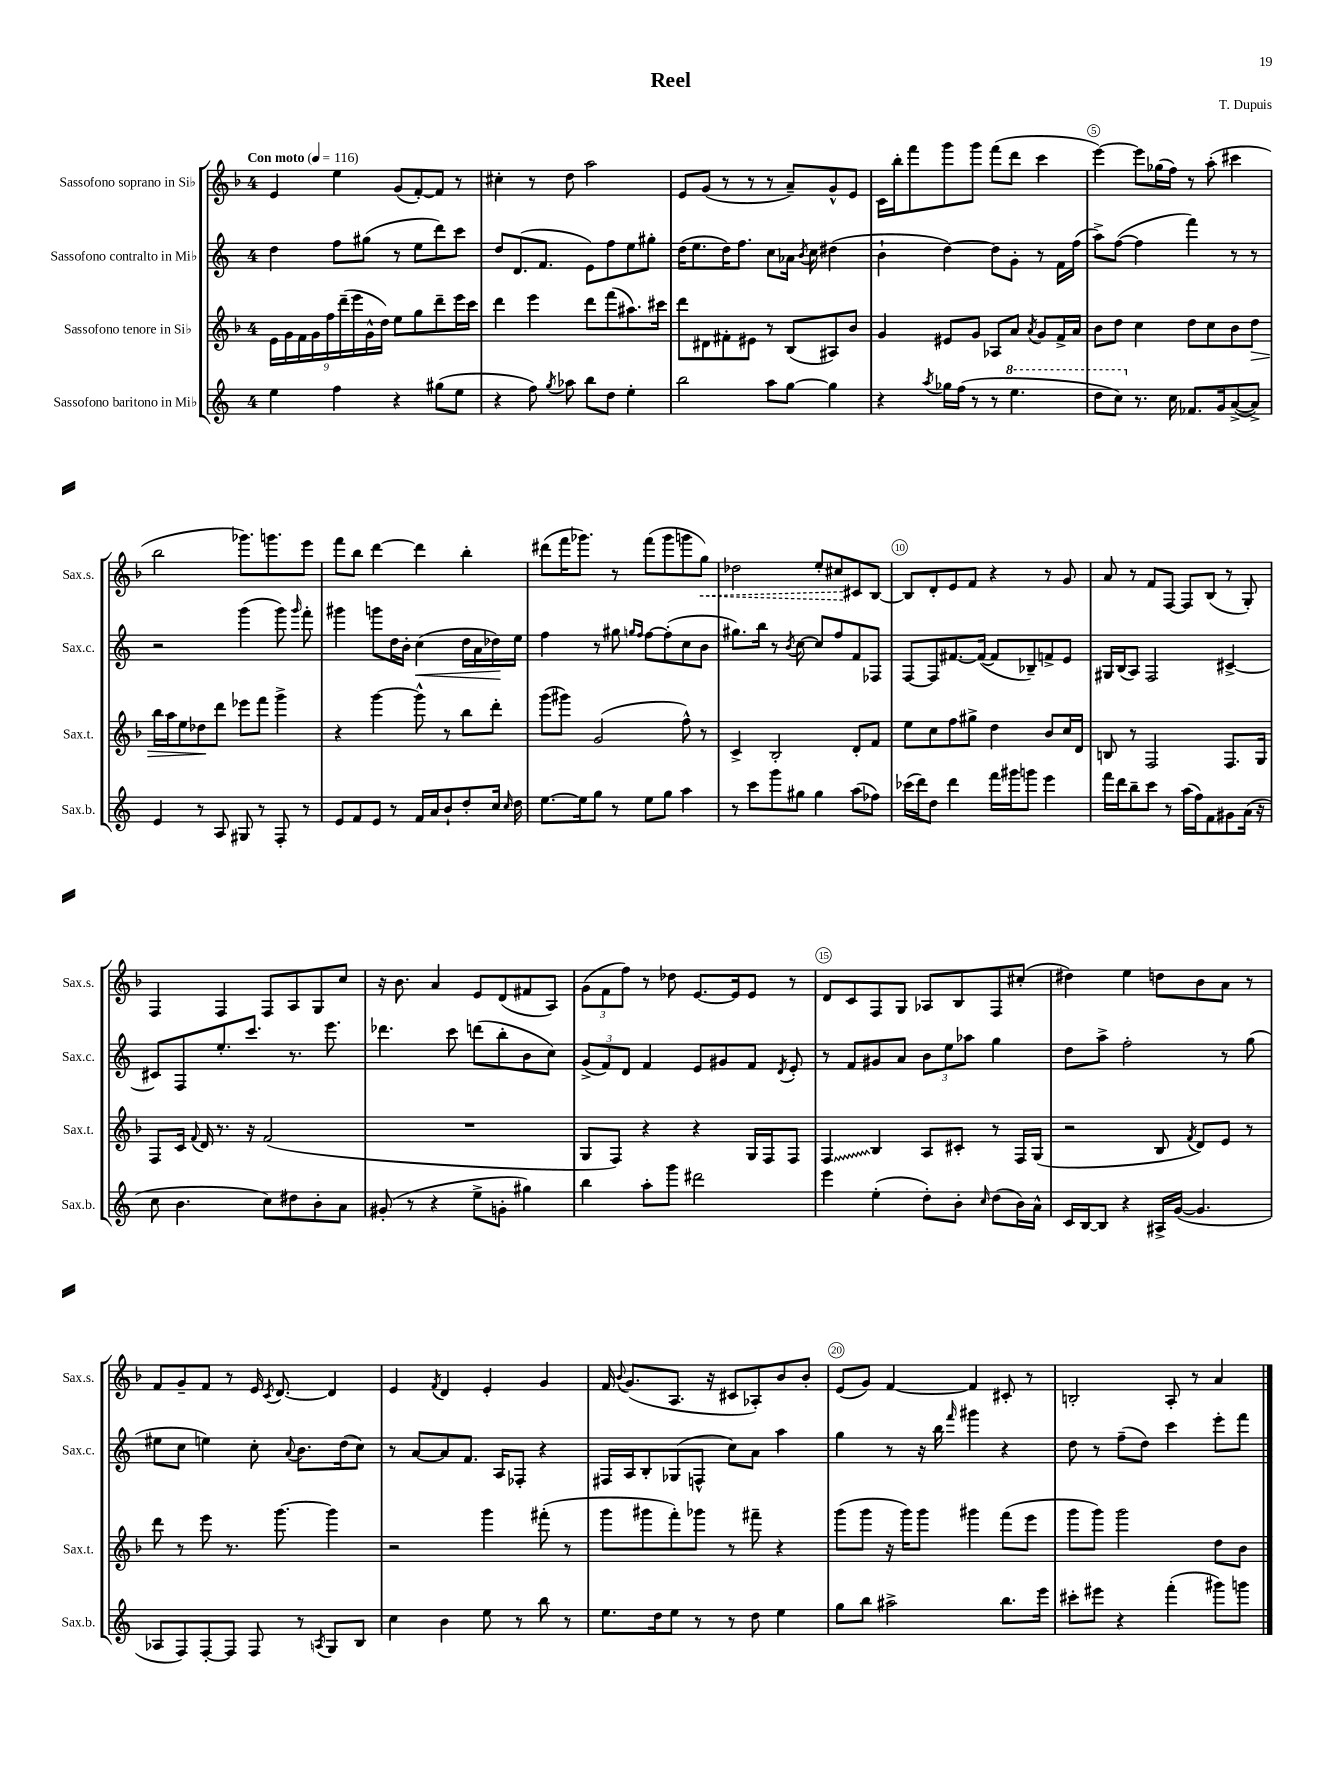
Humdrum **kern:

**kern	**kern	**kern	**kern
*staff4	*staff3	*staff2	*staff1
*clefG2	*clefG2	*clefG2	*clefG2
*k[]	*k[b-]	*k[]	*k[b-]
*M4/4	*M4/4	*M4/4	*M4/4
*MM116	*MM116	*MM116	*MM116
4ee	18e	4dd	4e
.	18g	.	.
.	18f	.	.
.	18g	.	.
.	18ff	.	.
4ff	.	8ff	4ee
.	(18ddd~	.	.
.	18eee	.	.
.	.	(8gg#	.
.	18g^^	.	.
.	18dd)	.	.
4r	8ee	8r	(8g
.	8gg	8ee	[8f')
(8gg#	8ddd~	8ddd)	8f]
8ee	16eee	8ccc	8r
.	16ccc	.	.
=	=	=	=
4r	4ddd	8dd	4cc#'
.	.	(8.d	.
8ff)	4eee	.	8r
.	.	8.f	.
8qgg	.	.	.
8aa-	.	.	8dd
8bb	8ddd	8e)	2aa
8dd	(8fff	8ff	.
4ee'	8.aa#)	8ee	.
.	.	8gg#'	.
.	16ccc#	.	.
=	=	=	=
2bb	8ddd	(16dd	8e
.	.	8.ee	.
.	8d#	.	(8g
.	8f#'	16dd)	8r
.	.	8.ff	.
.	8e#	.	8r
8aa	8r	8cc	8r
[8gg	(8B-	16a-	8a~)
.	.	8qb	.
.	.	16cc	.
4gg]	8A#)	(4dd#	8g^^
.	8b-	.	8e
=	=	=	=
4r	4g	4b`	16c
.	.	.	16bb-'
.	.	.	8fff
8qaa	.	.	.
16gg-	8e#	[4dd)	8ggg
(16ff	.	.	.
8r	8g	.	8ggg
8r	8A-	8dd]	(8fff
4.eee	8a	8g'	8ddd
.	8qa	.	.
.	8g	8r	4ccc
.	16f^	16f	.
.	16a	(16ff	.
=	=	=	=
8ddd	8b-	8aa^)	[4eee)
8ccc)	8dd	([8ff	.
8.r	4cc	4ff]	8eee]
.	.	.	(16gg-
16cc	.	.	16ff)
8.f-	8dd	4fff)	8r
.	8cc	.	(8aa'
16g	.	.	.
([8a^	8b-	8r	4ccc#
8a^])	8dd	8r	.
=	=	=	=
4e	16bb-	2r	2bb-
.	16aa	.	.
.	8ee	.	.
8r	8dd-	.	.
8A	8ddd	.	.
8G#	8eee-	(4ggg	8.ggg-)
8r	8fff	.	.
.	.	.	8.ggg
8F'	4ggg^	8ggg)	.
.	.	16qqggg	.
8r	.	8fff'	8eee
=	=	=	=
8e	4r	4ggg#	8fff
8f	.	.	8bb-
8e	[4ggg	8ggg	[4ddd
8r	.	16dd	.
.	.	16b'	.
16f	8ggg^^]	(4cc	4ddd]
16a	.	.	.
8b`	8r	.	.
8dd'	8bb-	16dd	4bb-'
.	.	16a	.
16cc	8ddd'	16dd-)	.
16qqcc	.	.	.
16dd	.	16ee	.
=	=	=	=
[8.ee	(8ggg	4ff	(8ddd#
.	8ggg#)	.	16fff
16ee]	.	.	8.ggg-)
8gg	(2g	8r	.
8r	.	8gg#	8r
.	.	16qqgg	.
.	.	16qqff	.
8ee	.	[8ff	(8fff
8gg	.	(8ff']	8ggg-
4aa	8ff^^)	8cc	8ggg
.	8r	8b	8gg)
=	=	=	=
8r	4c^	8.gg#)	2dd-
8ccc	.	.	.
.	.	16bb	.
8ggg	2B-'	8r	.
.	.	8qb	.
8gg#	.	[8cc	.
4gg#	.	8cc]	8ee'
.	.	8ff	8cc#
(8aa	8d'	8f	8c#
8ff-)	8f	8F-	[8B-
=	=	=	=
(16ccc-	8ee	[8F	8B-]
16ddd)	.	.	.
8dd	8cc	8F]	8d'
4ddd	8ff	[8.f#	8e
.	8gg#^	.	8f
.	.	(16f#_	.
16fff	4dd	8f#]	4r
16ggg#	.	.	.
8ggg	.	8B-~)	.
4eee	8b-	8f^	8r
.	16cc	8e	8g
.	16d	.	.
=	=	=	=
16fff	8B	16G#	8a
16ddd	.	(16B	.
8bb~	8r	8A)	8r
8ccc	2F	2F	8f
8r	.	.	[8F
(16aa	.	.	8F]
16ff)	.	.	.
8f	.	.	(8B-
8g#	8.F	[4c#^	8r
(16a	.	.	8G')
16r	16G	.	.
=	=	=	=
8cc	8F	8c#]	4F
4.b	16c	8F	.
.	8qqf	.	.
.	16d	.	.
.	8.r	8.ee'	4F
.	16r	8.ccc	.
8cc)	(2f	.	8F
8dd#	.	8.r	8A
8b'	.	.	8G
.	.	8.eee	.
8a	.	.	8cc
=	=	=	=
(8g#'	1r	4.ddd-	16r
.	.	.	8.b-
8r	.	.	.
4r	.	.	4a
.	.	8ccc	.
8ee^	.	(8ddd	8e
8g'	.	8bb'	(8d
4gg#)	.	8b	8f#
.	.	8cc)	8A)
=	=	=	=
4bb	8G	(12g^	(12g
.	.	12f)	12f
.	8F)	.	.
.	.	12d	12ff)
8aa'	4r	4f	8r
8ggg	.	.	8dd-
2ddd#	4r	8e	[8.e
.	.	8g#	.
.	.	.	16e]
.	16G	8f	8e
.	16F	.	.
.	.	8qd	.
.	8F	8e'	8r
=	=	=	=
4eee	4F	8r	8d
.	.	8f	8c
(4ee'	4B-	8g#	8F
.	.	8a	8G
8dd')	8A	12b	8A-
.	.	12ee	.
8b'	8c#'	.	8B-
.	.	12aa-	.
16qqcc	.	.	.
(8dd	8r	4gg	8F
16b)	16F	.	(8cc#'
16a^^	(16G	.	.
=	=	=	=
16c	2r	8dd	4dd#)
[16B	.	.	.
8B]	.	8aa^	.
4r	.	2ff'	4ee
16A#^	8B-	.	8dd
([16g	.	.	.
.	8qf	.	.
4.g]	8d)	.	8b-
.	8e	8r	8a
.	8r	(8gg	8r
=	=	=	=
8A-	8ddd	8ee#	8f
8F)	8r	8cc	8g~
[8F'	8eee	4ee)	8f
8F]	8.r	.	8r
8F	.	8cc'	16e
.	.	.	8qc
.	[8.ggg	.	[8.d
.	.	8qqa	.
8r	.	8.b	.
8qA	.	.	.
8G	4ggg]	.	4d]
.	.	(16dd	.
8B	.	8cc)	.
=	=	=	=
4cc	2r	8r	4e
.	.	[8a	.
.	.	.	8qf
4b	.	8a]	4d
.	.	8.f	.
8ee	4ggg	.	4e'
.	.	16A	.
8r	.	8F-'	.
8bb	(8fff#'	4r	4g
8r	8r	.	.
=	=	=	=
8.ee	8ggg	16F#	16f
.	.	.	8qqb-
.	.	16A	(8.g
.	8ggg#	8B'	.
16dd	.	.	.
8ee	8fff')	(8G-	8.A
8r	8ggg-	8F^^	.
.	.	.	16r
8r	8r	8cc)	8c#
8dd	8fff#~	8a	8A-')
4ee	4r	4aa	8b-
.	.	.	8b-'
=	=	=	=
8gg	(8ggg	4gg	(8e
8bb	8ggg	.	8g)
2aa#^	16r	8r	[4f
.	16ggg)	.	.
.	8ggg	16r	.
.	.	16bb	.
.	.	16qqfff	.
.	4ggg#	4ggg#	4f]
8.bb	(8fff	4r	8c#'
.	8eee	.	8r
16eee	.	.	.
=	=	=	=
8ccc#'	8ggg	8dd	2B'
8eee#	8ggg)	8r	.
4r	2ggg	(8ff~	.
.	.	8dd)	.
(4fff'	.	4ccc	8A'
.	.	.	8r
8ggg#)	8dd	8eee'	4a
8ggg	8b-	8fff	.
==	==	==	==
*-	*-	*-	*-
